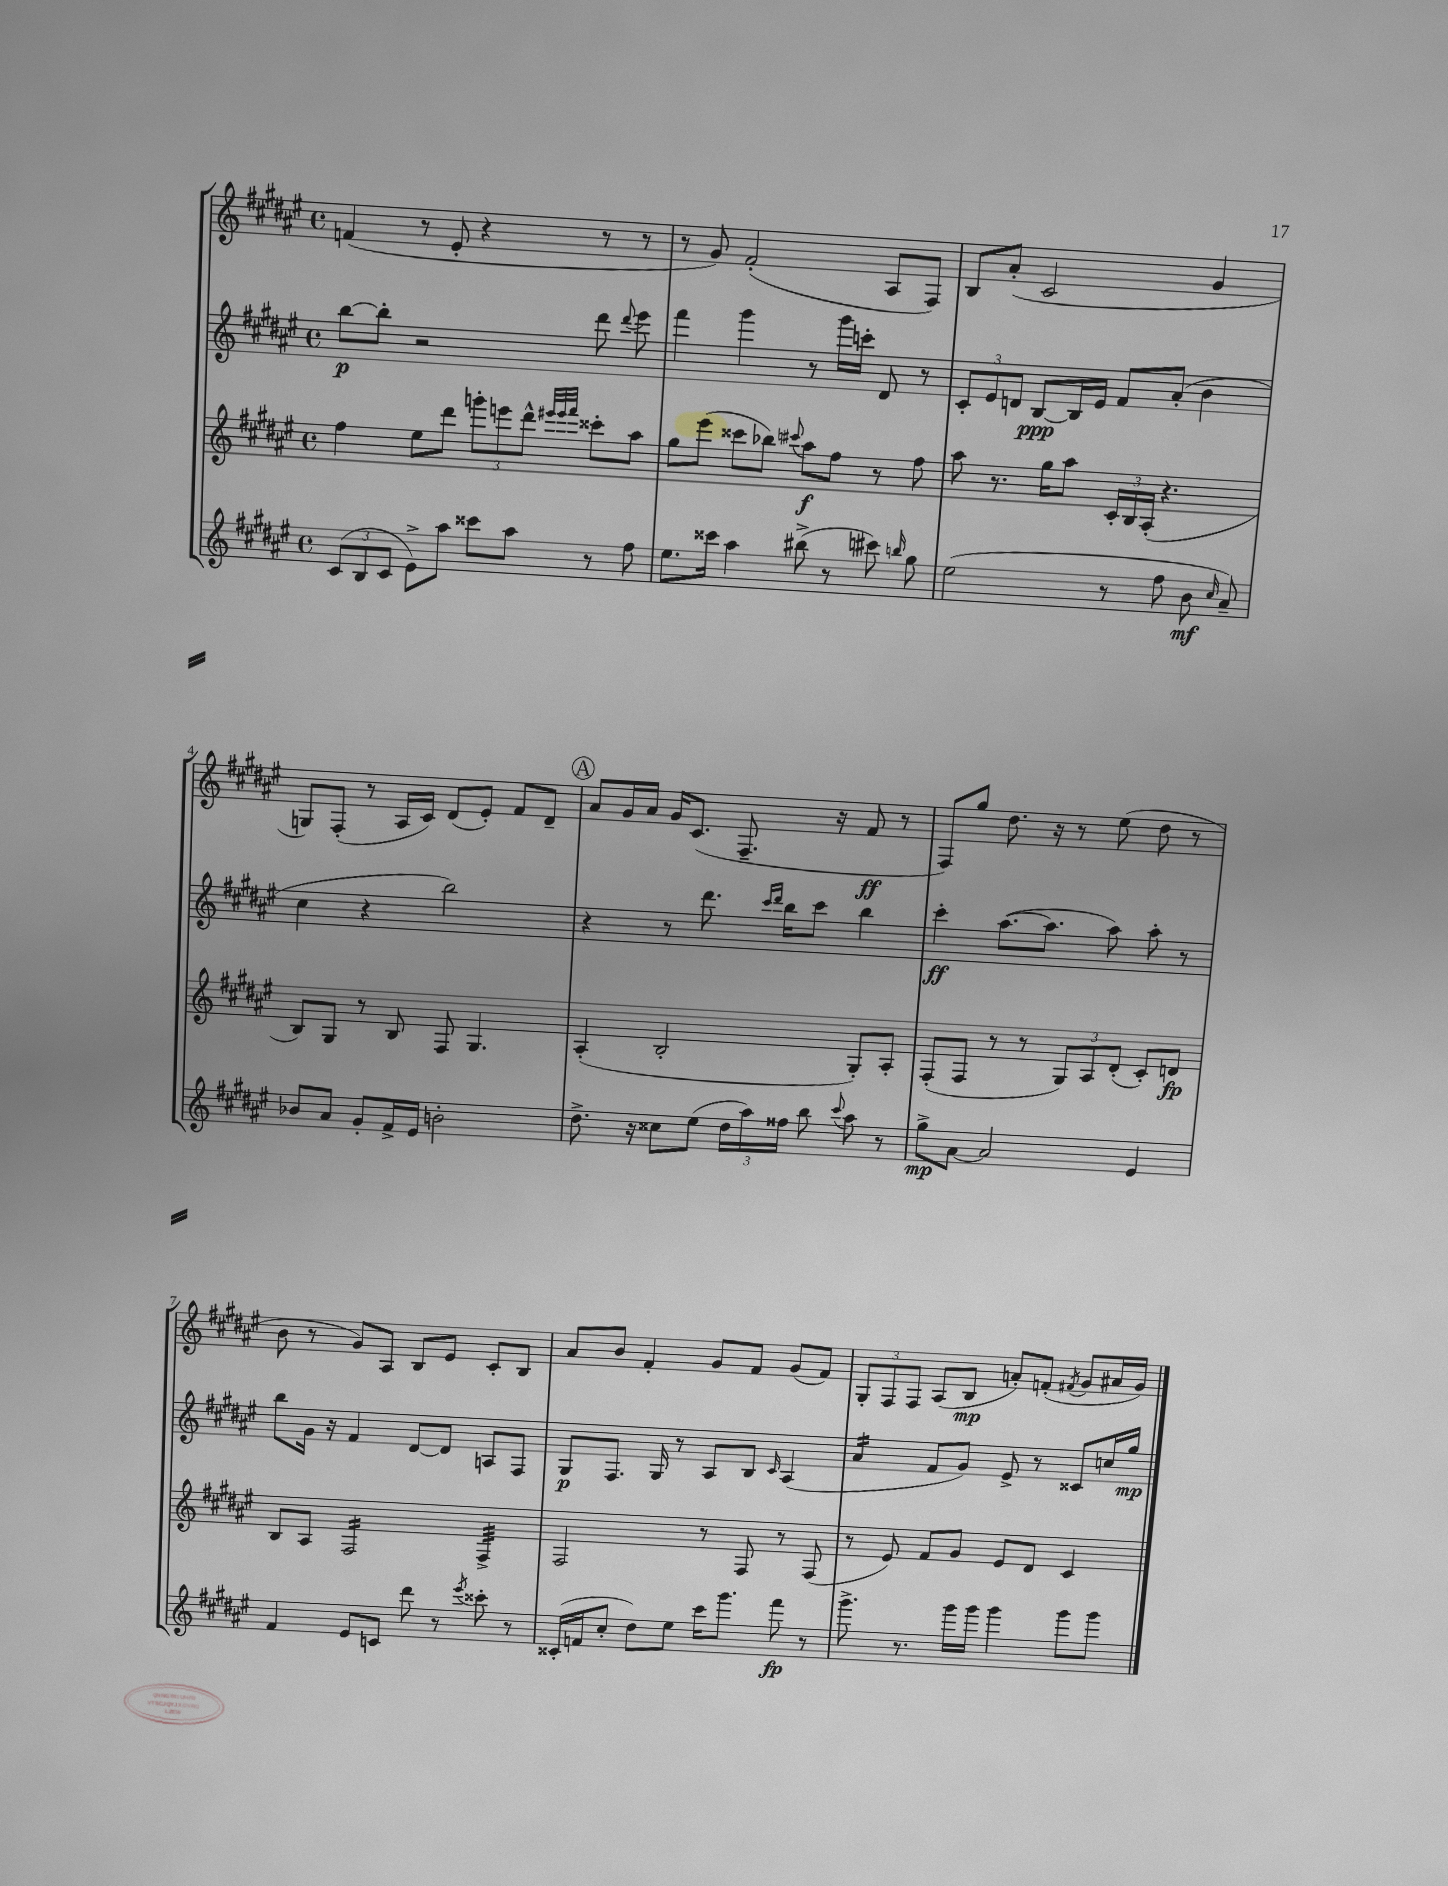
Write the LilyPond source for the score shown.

<<
\new StaffGroup <<
\new Staff = "s0" {
    \clef treble \key fis \major \defaultTimeSignature \time 4/4
    \autoBeamOff f'4( r8 eis'8-. r4 r8 r8 |
    r8 gis'8) fis'2-.( ais8[ fis8]) |
    b8[ ais'8]-.( cis'2 gis'4 |
    g8[) fis8]-.( r8 ais16[ cis'16]) dis'8[( eis'8]-.) fis'8[ dis'8]-- |
    \mark \markup { \circle "A" } ais'8[ gis'16 ais'16] gis'16[ cis'8.]( fis8.-- r16 fis'8\ff r8 |
    fis8[) gis''8] dis''8. r16 r8 eis''8( dis''8 r8 |
    b'8 r8 gis'8[) ais8] b8[ eis'8] cis'8[-. b8] |
    ais'8[ b'8] fis'4-. gis'8[ fis'8] gis'8[( fis'8]) |
    \tuplet 3/2 { gis8[-. fis8 fis8] } ais8[( b8]\mp a'8[-.) f'8]-.( \acciaccatura { fis'8 } gis'8[ ais'16 gis'16]) \bar "|." |
}
\new Staff = "s1" {
    \clef treble \key fis \major \defaultTimeSignature \time 4/4
    \autoBeamOff b''8[~\p b''8]-. r2 dis'''8 \appoggiatura { dis'''8 } eis'''8 |
    fis'''4 gis'''4 r8 gis'''16[ c'''16]-. dis'8 r8 |
    \tuplet 3/2 { cis'8[-. eis'8 d'8] } b8[~\ppp b16 eis'16] fis'8[ ais'8]-.( b'4 |
    cis''4 r4 b''2) |
    \mark \markup { \circle "A" } r4 r8 dis'''8. \grace { cis'''16[ dis'''16] } b''16[ cis'''8] b''4 |
    cis'''4-.\ff ais''8.[~( ais''8.] ais''8) ais''8-. r8 |
    b''8[ gis'16] r16 fis'4 dis'8[~ dis'8] a8[ fis8] |
    gis8[\p fis8.] gis16 r8 ais8[ b8] \grace { cis'16 } ais4( |
    ais'4:16 fis'8[ gis'8]) eis'8-> r8 cisis'8[ c''16 gis''16]\mp \bar "|." |
}
\new Staff = "s2" {
    \clef treble \key fis \major \defaultTimeSignature \time 4/4
    \autoBeamOff fis''4 eis''8[ dis'''8] \tuplet 3/2 { g'''8[-. e'''8 dis'''8]-^ } \grace { eis'''32[ eis'''32 fis'''32] } cisis'''8[-. ais''8] |
    gis''8[ eis'''8]( cisis'''8[ bes''8]) \appoggiatura { cis'''8 } ais''8[\f fis''8] r8 fis''8 |
    ais''8 r8. gis''16[ ais''8] \tuplet 3/2 { cis'16[-. b16 ais16]-.( } r4. |
    b8[) gis8] r8 b8 fis8 gis4. |
    \mark \markup { \circle "A" } ais4-.( b2-. gis8[-.) ais8]-. |
    fis8[-.( fis8] r8 r8 \tuplet 3/2 { gis8[) ais8 dis'8]-.( } cis'8[-.) d'8]\fp |
    b8[ ais8] fis2:16 fis4:32-> |
    fis2 r8 fis8 r8 fis8( |
    r8 eis'8) fis'8[ gis'8] eis'8[ dis'8] cis'4 \bar "|." |
}
\new Staff = "s3" {
    \clef treble \key fis \major \defaultTimeSignature \time 4/4
    \autoBeamOff \tuplet 3/2 { cis'8[( b8 cis'8] } eis'8[->) ais''8] cisis'''8[ ais''8] r8 fis''8 |
    eis''8.[ cisis'''16] ais''4 bis''8->( r8 cis'''8) \grace { b''16 } gis''8 |
    eis''2( r8 fis''8 b'8\mf \grace { cis''16 } ais'8--) |
    bes'8[ ais'8] gis'8[-. fis'16-> eis'16] b'2-. |
    \mark \markup { \circle "A" } dis''8.-> r16 cisis''8[ eis''8]( \tuplet 3/2 { dis''16[ ais''16) fisis''16] } b''8 \appoggiatura { cis'''8 } ais''8 r8 |
    gis''8[->\mp ais'8]~ ais'2 eis'4 |
    fis'4 eis'8[ c'8] dis'''8 r8 \acciaccatura { eis'''8 } cisis'''8-. r8 |
    cisis'16[-.( f'16 cis''8]-. dis''8[) eis''8] cis'''16[ gis'''8.] fis'''8\fp r8 |
    gis'''8.-> r8. gis'''16[ gis'''16] gis'''4 gis'''8[ gis'''8] \bar "|." |
}
>>
>>
